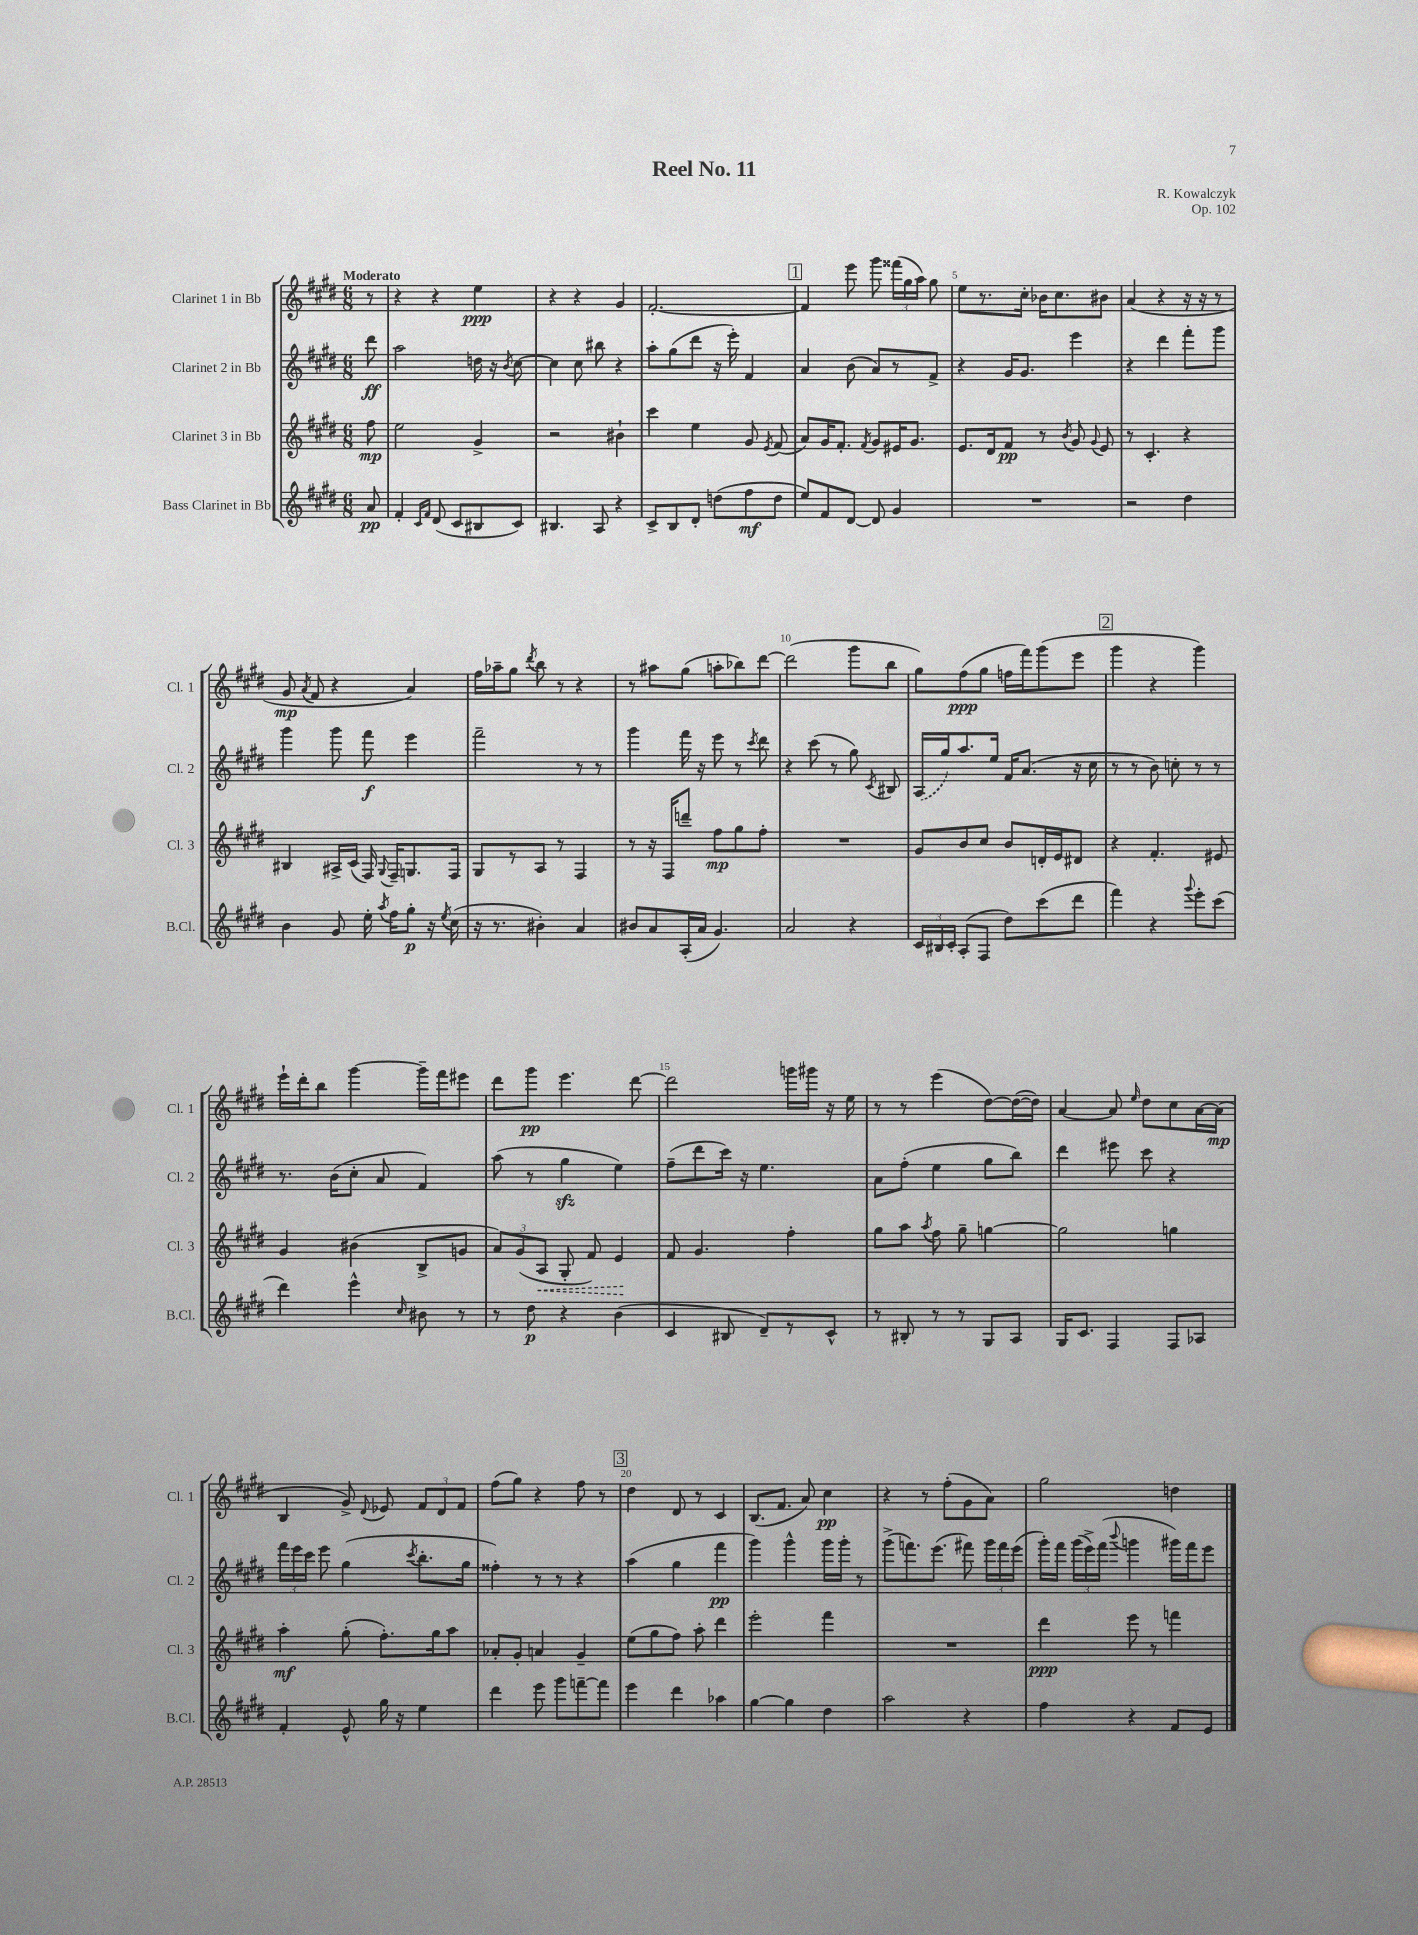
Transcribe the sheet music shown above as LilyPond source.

\header { title = "Reel No. 11" composer = "R. Kowalczyk" opus = "Op. 102" }
<<
\new StaffGroup <<
\new Staff = "s0" \with { instrumentName = "Clarinet 1 in Bb" shortInstrumentName = "Cl. 1" } {
    \clef treble \key e \major \numericTimeSignature \time 6/8 \partial 8 \tempo "Moderato"
    \autoBeamOff r8 |
    r4 r4 e''4\ppp |
    r4 r4 gis'4 |
    fis'2.~-. |
    \mark \markup { \box "1" } fis'4 e'''8 gis'''8 \tuplet 3/2 { fisis'''16[( gis''16 a''16]) } gis''8 |
    e''8[ r8. cis''16]-. bes'16[ cis''8. bis'8] |
    a'4( r4 r16 r16 r8 |
    gis'8\mp \acciaccatura { a'8 } fis'8 r4 a'4) |
    fis''16[ aes''16-- gis''8] \acciaccatura { dis'''8 } b''8 r8 r4 |
    r8 ais''8[ gis''8]( a''8[-. bes''8) dis'''8]~ |
    dis'''2( gis'''8[ b''8] |
    gis''8[) fis''8\ppp( gis''8] f''16[ fis'''16) gis'''8( e'''8] |
    \mark \markup { \box "2" } gis'''4 r4 gis'''4) |
    e'''16[-! dis'''16-. b''8] gis'''4~ gis'''16[-- fis'''16 eis'''8] |
    dis'''8[ gis'''8]\pp e'''4. dis'''8~ |
    dis'''2 g'''16[ gis'''16] r16 e''16 |
    r8 r8 e'''4( dis''8[~) dis''16~( dis''16]) |
    a'4~ a'8 \grace { e''16 } dis''8[ cis''8 a'16~ a'16]\mp( |
    b4 gis'8->) \appoggiatura { dis'8 } ees'8 \tuplet 3/2 { fis'8[ dis'8 fis'8] } |
    fis''8[( gis''8]) r4 fis''8 r8 |
    \mark \markup { \box "3" } dis''4 dis'8 r8 cis'4 |
    b8.[( fis'8.] a'8) cis''4\pp |
    r4 r8 fis''8[-.( gis'8 a'8]) |
    gis''2 d''4 \bar "|." |
}
\new Staff = "s1" \with { instrumentName = "Clarinet 2 in Bb" shortInstrumentName = "Cl. 2" } {
    \clef treble \key e \major \numericTimeSignature \time 6/8 \partial 8
    \autoBeamOff dis'''8\ff |
    a''2 d''16 r16 \acciaccatura { b'8 } cis''8~ |
    cis''4 cis''8 bis''8 r4 |
    a''8[-. gis''8( dis'''8] r16 e'''16-.) fis'4 |
    \mark \markup { \box "1" } a'4 b'8( a'8[) r8 fis'8]-> |
    r4 gis'16[ gis'8.] e'''4 |
    r4 dis'''4 fis'''8[-. gis'''8] |
    gis'''4 gis'''8 fis'''8\f e'''4 |
    fis'''2-- r8 r8 |
    gis'''4 fis'''16 r16 e'''8 r8 \acciaccatura { cis'''8 } dis'''8 |
    r4 cis'''8( r8 gis''8) \acciaccatura { cis'8 } bis8 |
    \once \slurDashed a16[( gis''16) a''8. e''16] fis'16[ a'8.]( r16 cis''16 |
    \mark \markup { \box "2" } r8 r8 b'8) c''8-. r8 r8 |
    r8. b'16[( cis''8]-. a'8 fis'4) |
    a''8( r8 gis''4\sfz e''4) |
    fis''8[--( dis'''8 cis'''16]) r16 e''4. |
    a'8[ fis''8]-.( e''4 gis''8[ b''8]) |
    dis'''4 eis'''8 cis'''8 r4 |
    \tuplet 3/2 { fis'''16[ e'''16 cis'''16] } e'''8 gis''4( \acciaccatura { cis'''8 } b''8.[-. gis''16] |
    fisis''4-.) r8 r8 r4 |
    \mark \markup { \box "3" } a''4( gis''4 fis'''4\pp |
    gis'''4) gis'''4-^ gis'''16[ gis'''16]-. r8 |
    gis'''8[->( f'''8.) e'''8.]( fis'''8) \tuplet 3/2 { gis'''16[ fis'''16 e'''16]( } |
    gis'''16[-.) fis'''16] \tuplet 3/2 { gis'''16[( e'''16->) fis'''16]( } \appoggiatura { b'''8 } g'''4 gis'''16[) fis'''16 e'''8] \bar "|." |
}
\new Staff = "s2" \with { instrumentName = "Clarinet 3 in Bb" shortInstrumentName = "Cl. 3" } {
    \clef treble \key e \major \numericTimeSignature \time 6/8 \partial 8
    \autoBeamOff fis''8\mp |
    e''2 gis'4-> |
    r2 bis'4-! |
    cis'''4 e''4 gis'8 \acciaccatura { e'8 } fis'8( |
    \mark \markup { \box "1" } a'8[) gis'16 fis'8.]-. \acciaccatura { fis'8 } gis'8[ eis'16 gis'8.] |
    e'8.[ dis'16 fis'8]\pp r8 \acciaccatura { b'8 } gis'8 \appoggiatura { gis'8 } e'8 |
    r8 cis'4.-. r4 |
    bis4 ais16[-> cis'16]( fis16) \appoggiatura { gis8 } fis16[-- g8. fis16] |
    gis8[ r8 a8] r8 fis4 |
    r8 r16 fis16[ d'''8]-- fis''8[\mp gis''8 fis''8]-. |
    R2. |
    gis'8[ b'8 cis''8] b'8[ d'16-. e'16 dis'8] |
    \mark \markup { \box "2" } r4 fis'4.-. eis'8 |
    gis'4 bis'4( b8[-> g'8] |
    \tuplet 3/2 { a'8[) gis'8( \once \override Hairpin.style = #'dashed-line a8]\< } gis8-. fis'8) e'4\! |
    fis'8 gis'4. fis''4-. |
    gis''8[ a''8] \acciaccatura { a''8 } fis''8 gis''8-- g''4~ |
    g''2 g''4 |
    a''4-.\mf gis''8-.( fis''8.[-.) gis''16 a''8] |
    aes'8[-. gis'8]-. a'4 gis'4-- |
    \mark \markup { \box "3" } e''8[( gis''8 fis''8]) a''8-. dis'''4 |
    e'''2-. fis'''4 |
    R2. |
    dis'''4\ppp e'''8 r8 f'''4 \bar "|." |
}
\new Staff = "s3" \with { instrumentName = "Bass Clarinet in Bb" shortInstrumentName = "B.Cl." } {
    \clef treble \key e \major \numericTimeSignature \time 6/8 \partial 8
    \autoBeamOff a'8\pp |
    fis'4-. \grace { cis'16[ fis'16] } dis'8( cis'8[ bis8 cis'8]) |
    bis4. a8 r4 |
    cis'8[-> b8 dis'8]-. d''8[( fis''8\mf d''8] |
    \mark \markup { \box "1" } e''8[) fis'8 dis'8]~ dis'8 gis'4 |
    R2. |
    r2 dis''4 |
    b'4 gis'8 e''16-. \acciaccatura { a''8 } fis''16[ gis''8]-.\p r16 \acciaccatura { e''8 } cis''16( |
    r16 r8. bis'4-.) a'4 |
    bis'8[ a'8 a16-.( a'16] gis'4.) |
    a'2 r4 |
    \tuplet 3/2 { cis'16[ bis16 cis'16]-. } a8[-.( fis8] dis''8[) cis'''8( dis'''8] |
    \mark \markup { \box "2" } fis'''4) r4 \appoggiatura { gis'''8 } e'''8[-. cis'''8]( |
    dis'''4) e'''4-^ \grace { cis''16 } bis'8 r8 |
    r8 dis''8\p r4 b'4( |
    cis'4 bis8 dis'8[--) r8 cis'8]-^ |
    r8 bis8-. r8 r8 gis8[ a8] |
    gis16[ cis'8.] fis4 fis8[ aes8] |
    fis'4-. e'8-^ gis''16 r16 e''4 |
    dis'''4 e'''8 gis'''8[ f'''8~-- f'''8] |
    \mark \markup { \box "3" } e'''4 dis'''4 aes''4 |
    gis''4~ gis''4 dis''4 |
    a''2 r4 |
    fis''4 r4 fis'8[ e'8] \bar "|." |
}
>>
>>
\layout { \context { \Score \override BarNumber.break-visibility = ##(#f #t #t) barNumberVisibility = #(every-nth-bar-number-visible 5) } }
